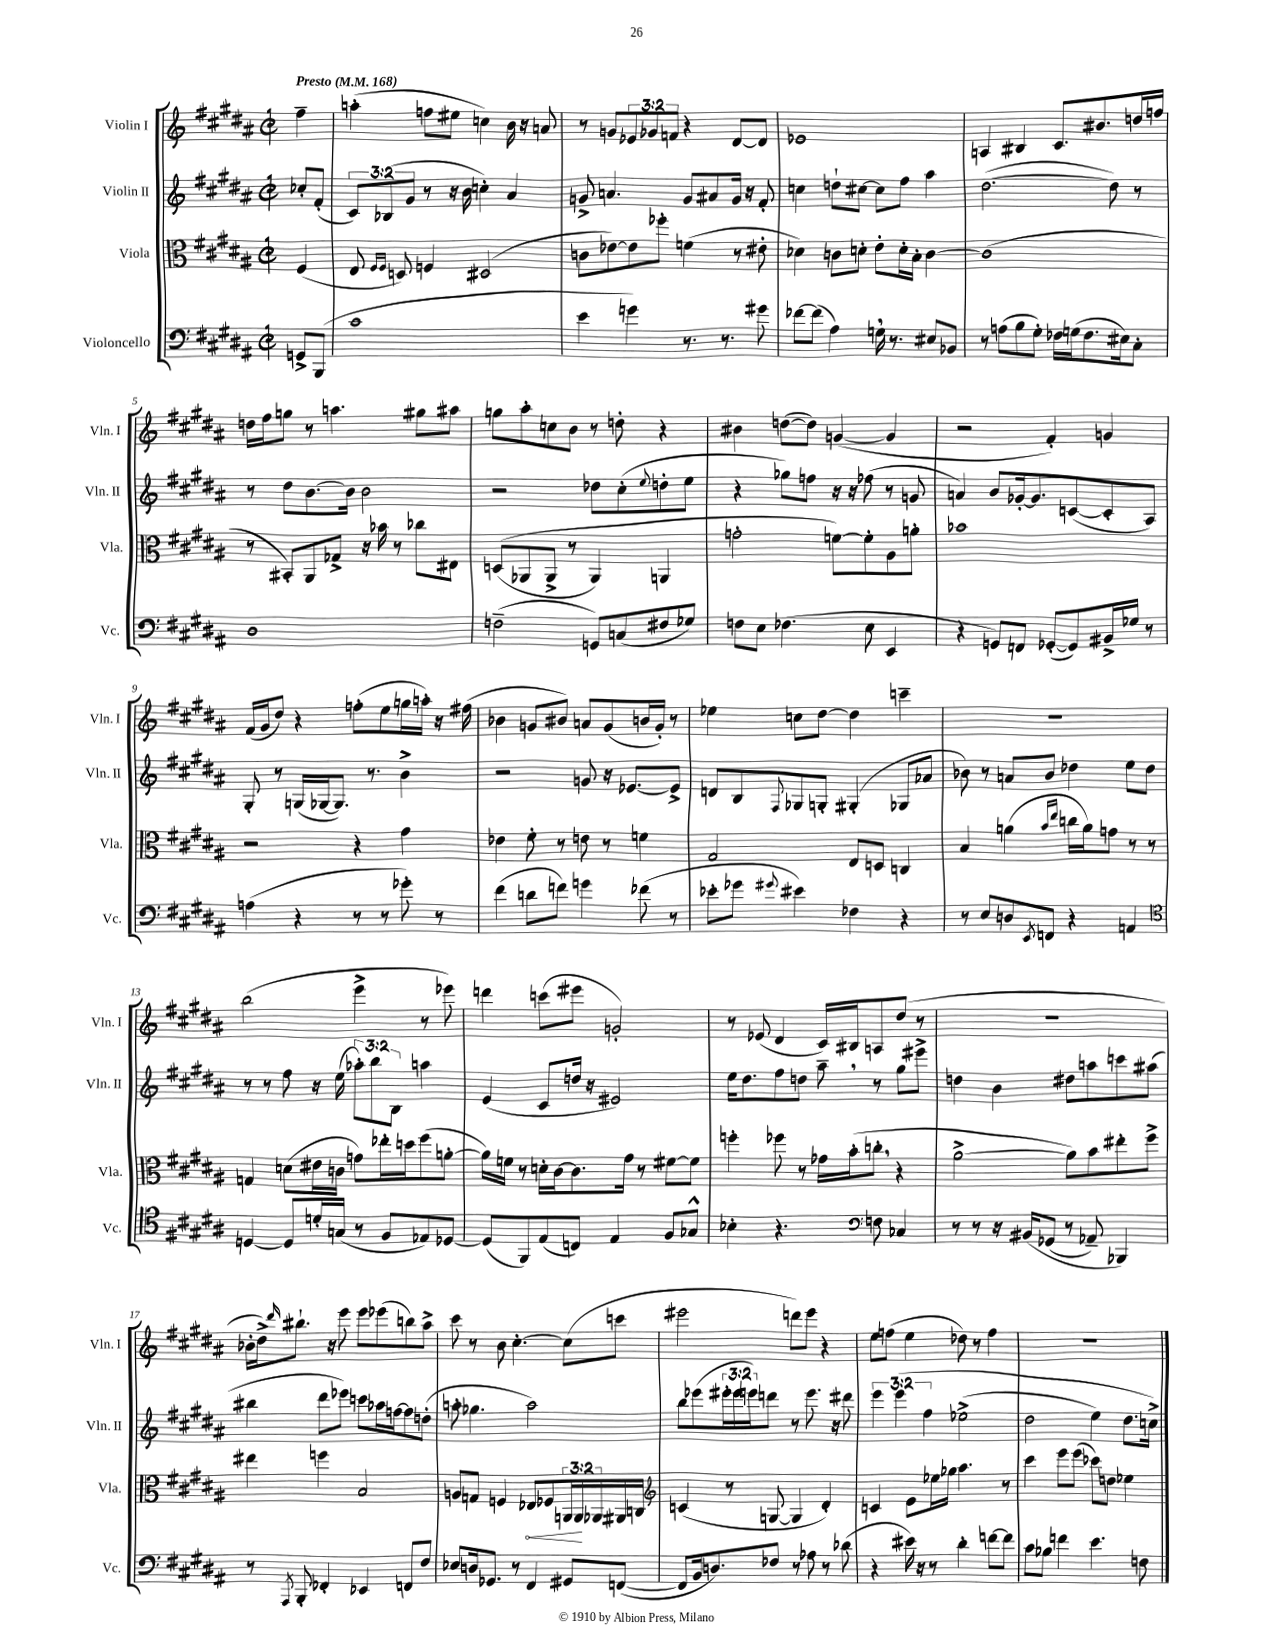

**kern	**kern	**kern	**kern
*staff4	*staff3	*staff2	*staff1
*clefF4	*clefC3	*clefG2	*clefG2
*k[f#c#g#d#a#]	*k[f#c#g#d#a#]	*k[f#c#g#d#a#]	*k[f#c#g#d#a#]
*M2/2	*M2/2	*M2/2	*M2/2
*met(c|)	*met(c|)	*met(c|)	*met(c|)
*MM168	*MM168	*MM168	*MM168
8GG^	(4F#	8cc-'	4ff#~
(8BBB	.	(8f#'	.
=	=	=	=
1c#	8E	12c#)	(4aa'
.	.	(12B-	.
.	16qqF#	.	.
.	16qqF#	.	.
.	8D)	.	.
.	.	12g#	.
.	4F	8r	8ff
.	.	16r	8ee#
.	.	16b	.
.	(2D#	4cc')	4cc)
.	.	4a#	16b
.	.	.	16r
.	.	.	8a
=	=	=	=
4e	8c	8g^	8r
.	[8e-)	4.a	8g
4g)	8e-]	.	12e-
.	.	.	12g-
.	8ff-'	.	.
.	.	.	12f
8.r	(4f	8g	4r
.	.	8a#	.
8.r	.	.	.
.	8r	16g	[8d#
.	.	16r	.
8g#	8e#'	8f#'	8d#]
=	=	=	=
[8f-	4d-)	4cc	1e-
(8f-]	.	.	.
4A#)	8c	8dd`	.
.	8d'	[8cc#	.
16G	8e'	8cc#]	.
8.r	.	.	.
.	16d'	8ff#	.
.	16B'	.	.
8E#	[4c	4aa#	.
8BB-	.	.	.
=	=	=	=
8r	(1c]	([2.dd#	4A
(8A	.	.	.
8B	.	.	4B#
8G#')	.	.	.
16F-	.	.	8.c#
(16G	.	.	.
8.F-	.	.	.
.	.	.	8.b#
.	.	8dd#])	.
16E#)	.	.	.
8C#'	.	8r	16dd
.	.	.	16ff
=	=	=	=
1D#	8r	8r	16dd
.	.	.	16ff#
.	8BB#')	8dd#	8gg
.	8AA#	[8.b	8r
.	8G-^	.	4.aa
.	.	16b]	.
.	16r	2b	.
.	16b-	.	.
.	8r	.	.
.	8cc-	.	8gg#
.	8E#	.	8aa#
=	=	=	=
(2F~	&((8D	2r	8gg
.	8AA-	.	8aa#'
.	8AA-^	.	8cc
.	8r	.	8b
8GG)	4AA-)	8dd-	8r
(8C	.	(8cc#'	8dd'
.	.	8qqee	.
8F#	4AA	8dd'	4r
8G-)	.	8ee	.
=	=	=	=
8F	2g'	4r	4b#
8E	.	.	.
(4.F-	.	8gg-)	([8dd
.	.	8ff	8dd])
.	[8f&)	16r	([4g
.	.	16r	.
8E	8f']	(8ff-	.
4EE	8A#	8r	4g]
.	8a'	8g	.
=	=	=	=
4r	1b-	4a)	2r
8GG)	.	8b	.
8FF	.	[16g-'	.
.	.	8.g-]	.
([8GG-'	.	.	4f#')
8GG-])	.	([8c	.
16BB#^	.	8c']	4g
16G-	.	.	.
8r	.	8A#)	.
=	=	=	=
(4A	2r	8G#'	(16f#
.	.	.	16g#
.	.	8r	8dd#)
4r	.	(16G	4r
.	.	[16G-	.
.	.	8.G-])	.
8r	4r	.	(8ff'
.	.	8.r	.
8r	.	.	8ee
8g-')	4g#	4b^	16gg
.	.	.	16aa')
8r	.	.	16r
.	.	.	(16ff#
=	=	=	=
(4f#	4e-	2r	4b-
8d	8f#'	.	8g
8f)	8r	.	8b#)
4g	8e	8g	8a
.	8r	16r	(8g
.	.	[8.e-	.
(8f-	4f	.	16b
.	.	.	16g')
8r	.	8e-^]	8r
=	=	=	=
8e-'	2G#	8d	4ee-
8g-	.	8B	.
8qqg#	.	8qqF#	.
4e#)	.	8G-	8cc
.	.	8G'	[8dd#
4F-	8E	(4G#'	4dd#]
.	8D	.	.
4r	4C	8G-	4ccc~
.	.	8a-	.
=	=	=	=
8r	4B	8b-)	1r
8E	.	8r	.
8D	(4a	8a	.
8qEE	.	.	.
8FF	.	8b-	.
.	16qqb	.	.
.	16qqee	.	.
4r	16cc	4dd-	.
.	16a)	.	.
.	8g	.	.
4AA	8r	8ee	.
.	8r	8dd-	.
=	=	=	=
*clefC4	*	*	*
[4D	4G	8r	(2bb
.	.	8r	.
8D]	(8d	8ff#	.
16d'	16e#	16r	.
(16G	16c	(16ee	.
8r	8g)	12aa-')	4eee^
.	.	12bb	.
8F#	16ee-'	.	.
.	.	12B	.
.	16dd	.	.
8E-)	(8ff#	4aa	8r
[8D-	[8a'	.	8eee-)
=	=	=	=
(8D-]	16a])	(4e	4ddd
.	16f	.	.
8FF#)	8r	.	.
(8E	16d'	8c#	(8ccc
.	[16c#	.	.
8C)	8.c#]	16dd	8eee#
.	.	16r	.
4E	.	2e#)	2g')
.	16g#	.	.
.	8r	.	.
8F#	[8f#	.	.
8G-^^	8f#]	.	.
=	=	=	=
4B-'	4ff'	16ee	8r
.	.	8.dd#	.
.	.	.	(8e-
4.r	8ff-	8ff#	4d#
.	8r	8dd	.
.	16g-	8aa#~	16c#)
.	(16b'	.	16B#
*clefF4	*	*	*
8F	8cc'	8r	8A
4C-	4r	8gg#	(8dd#
.	.	8eee#^	8r
=	=	=	=
8r	[2a#^	4dd	1r
8r	.	.	.
16r	.	4b	.
&(16BB#	.	.	.
(8GG-	.	.	.
8r	8a#])	8dd#	.
8AA-~)	8b	8aa	.
4BBB-&)	8ee#'	8ccc	.
.	8ff#^	(8aa#	.
=	=	=	=
8r	4ee#	4bb#	16b-'
.	.	.	16dd#^)
8qAAA#	.	.	16qqddd#
8BBB'	.	.	8.bb#`
4FF-'	4ff	8ddd#	.
.	.	.	16r
.	.	8eee-)	8eee
4EE-	2B	8ccc	8eee
.	.	16aa-	(8eee-
.	.	[16ff	.
8FF	.	8ff]	8bb)
8F#	.	(8dd'	8aa#^
=	=	=	=
8E-	8A	8aa'	8ccc#
16D	8G	4.gg-	8r
8.GG-	.	.	.
.	4F	.	8b
8r	.	.	[4.cc#'
4FF#	8E-	2aa)	.
.	8F-	.	.
8GG#	24AA	.	(8cc#]
.	24AA	.	.
.	24AA-	.	.
([8FF	16AA#	.	8ccc
.	16C	.	.
=	=	=	=
*	*clefG2	*	*
8FF]	(4c	8bb	2eee#
16BB	.	(8eee-	.
8.D)	.	.	.
.	8r	24eee#'	.
.	.	24eee#	.
.	.	24eee)	.
8F-	[8G	8ddd	.
8r	4G]	8r	8ddd)
8A-	.	8.eee	8eee#
8r	4d#')	.	4r
.	.	16r	.
(8d-	.	8ddd#	.
=	=	=	=
4r	4c	6eee	8ee
.	.	.	(8ff
.	.	&(6eee	.
16e#)	8e	.	4ee
16r	.	.	.
.	.	6ff#	.
8r	16ee-	.	.
.	16gg-	.	.
4d#'	4.aa#	(2ee-^	8dd-)
.	.	.	8r
[8f	.	.	4ff
8f]	8r	.	.
=	=	=	=
8c#	4ccc#	2dd#	1r
8B-	.	.	.
4f	8eee	.	.
.	(8eee	.	.
4.e	8ccc-)	4ee)	.
.	8dd	.	.
.	4ee-	8.dd#	.
8F	.	.	.
.	.	16cc^&)	.
==	==	==	==
*-	*-	*-	*-
